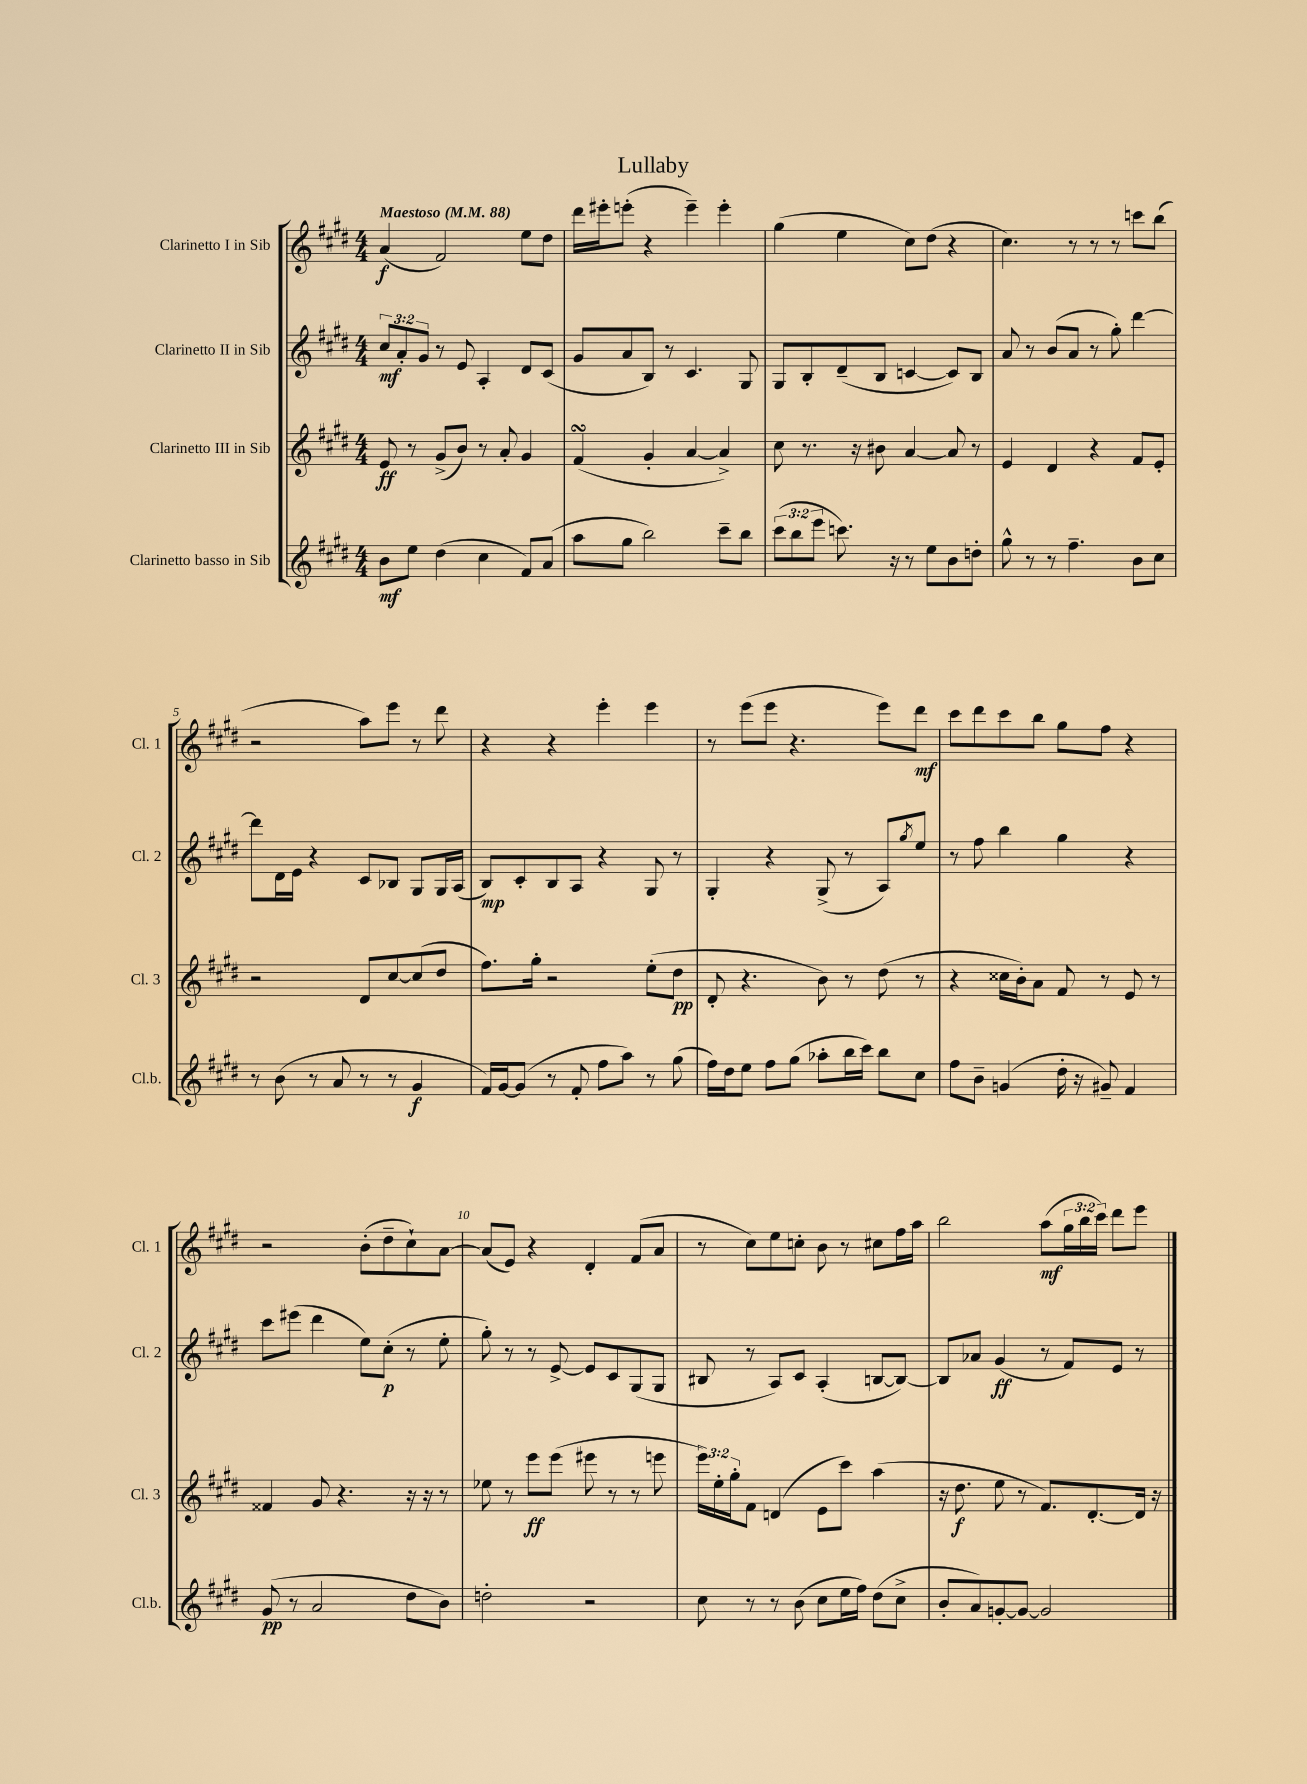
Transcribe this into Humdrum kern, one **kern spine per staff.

**kern	**dynam	**kern	**dynam	**kern	**dynam	**kern	**dynam
*part4	*part4	*part3	*part3	*part2	*part2	*part1	*part1
*staff4	*staff4	*staff3	*staff3	*staff2	*staff2	*staff1	*staff1
*I"Clarinetto basso in Sib	*	*I"Clarinetto III in Sib	*	*I"Clarinetto II in Sib	*	*I"Clarinetto I in Sib	*
*I'Cl.b.	*	*I'Cl. 3	*	*I'Cl. 2	*	*I'Cl. 1	*
*clefG2	*	*clefG2	*	*clefG2	*	*clefG2	*
*k[f#c#g#d#]	*	*k[f#c#g#d#]	*	*k[f#c#g#d#]	*	*k[f#c#g#d#]	*
*M4/4	*	*M4/4	*	*M4/4	*	*M4/4	*
*MM88	*	*MM88	*	*MM88	*	*MM88	*
=1	=1	=1	=1	=1	=1	=1	=1
!	!	!	!	!	!	!LO:TX:a:B:t=Maestoso	!
8b\L	mf	8e/	ff	12cc#/L	mf	(4a/	f
.	.	.	.	12a'/	.	.	.
8ee\J	.	8r	.	.	.	.	.
.	.	.	.	12g#/J	.	.	.
(4dd#\	.	(8g#^/L	.	8r	.	2f#/)	.
.	.	8b/J)	.	8e/	.	.	.
4cc#\	.	8r	.	4A'/	.	.	.
.	.	8a'/	.	.	.	.	.
8f#/L)	.	4g#/	.	8d#/L	.	8ee\L	.
(8a/J	.	.	.	(8c#/J	.	8dd#\J	.
=2	=2	=2	=2	=2	=2	=2	=2
8aa\L	.	(4f#sSSS/	.	8g#/L	.	16ddd#\LL	.
.	.	.	.	.	.	16eee#X'\J	.
8gg#\J	.	.	.	8a/	.	(8eeen'\J	.
2bb\)	.	4g#'/	.	8B/J)	.	4r	.
.	.	.	.	8r	.	.	.
.	.	[4a/	.	4.c#/	.	4eee~\)	.
8ccc#~\L	.	4a^/])	.	.	.	4eee'\	.
8bb\J	.	.	.	8G#/	.	.	.
=3	=3	=3	=3	=3	=3	=3	=3
(12ccc#\L	.	8cc#\	.	8G#/L	.	(4gg#\	.
12bb\	.	.	.	.	.	.	.
.	.	8.r	.	8B'/	.	.	.
12eee\J	.	.	.	.	.	.	.
8.cccn\)	.	.	.	(8d#~/	.	4ee\	.
.	.	16r	.	.	.	.	.
.	.	8b#X\	.	8B/J	.	.	.
16r	.	.	.	.	.	.	.
8r	.	[4a/	.	[4cn/	.	8cc#\L)	.
8ee\L	.	.	.	.	.	(8dd#\J	.
8b\	.	8a/]	.	8c/L])	.	4r	.
8ddn'\J	.	8r	.	8B/J	.	.	.
=4	=4	=4	=4	=4	=4	=4	=4
8gg#^^\	.	4e/	.	8a/	.	4.cc#\)	.
8r	.	.	.	8r	.	.	.
8r	.	4d#/	.	(8b/L	.	.	.
4.ff#~\	.	.	.	8a/J	.	8r	.
.	.	4r	.	8r	.	8r	.
.	.	.	.	8gg#'\)	.	8r	.
8b\L	.	8f#/L	.	[4ddd#\	.	8cccn\L	.
8cc#\J	.	8e'/J	.	.	.	(8bb\J	.
!!LO:LB:g=z
=5	=5	=5	=5	=5	=5	=5	=5
8r	.	2r	.	8ddd#\L]	.	2r	.
(8b\	.	.	.	16d#\L	.	.	.
.	.	.	.	16e\JJ	.	.	.
8r	.	.	.	4r	.	.	.
8a/	.	.	.	.	.	.	.
8r	.	8d#/L	.	8c#/L	.	8aa\L)	.
8r	.	[8cc#/	.	8B-X/J	.	8eee\J	.
4g#/	f	(8cc#/]	.	8G#/L	.	8r	.
.	.	8dd#/J	.	16G#/L	.	8ddd#\	.
.	.	.	.	(16A/JJ	.	.	.
=6	=6	=6	=6	=6	=6	=6	=6
16f#/LL)	.	8.ff#\L)	.	8B/L)	mp	4r	.
[16g#/J	.	.	.	.	.	.	.
(8g#/J]	.	.	.	8c#'/	.	.	.
.	.	16gg#'\Jk	.	.	.	.	.
8r	.	2r	.	8B/	.	4r	.
8f#'/	.	.	.	8A/J	.	.	.
8ff#\L	.	.	.	4r	.	4eee'\	.
8aa\J)	.	.	.	.	.	.	.
8r	.	(8ee'\L	.	8G#/	.	4eee\	.
(8gg#\	.	8dd#\J	pp	8r	.	.	.
=7	=7	=7	=7	=7	=7	=7	=7
16ff#\LL)	.	8d#'/	.	4G#'/	.	8r	.
16dd#\J	.	.	.	.	.	.	.
8ee\J	.	4.r	.	.	.	(8eee\L	.
8ff#\L	.	.	.	4r	.	8eee\J	.
(8gg#\J	.	.	.	.	.	4.r	.
8aa-X'\L	.	8b\)	.	(8G#^/	.	.	.
16bb\L	.	8r	.	8r	.	.	.
16ccc#\JJ)	.	.	.	.	.	.	.
8bb\L	.	(8dd#\	.	8A/L)	.	8eee\L)	.
.	.	.	.	8qgg#/	.	.	.
8cc#\J	.	8r	.	8ee/J	.	8ddd#\J	mf
=8	=8	=8	=8	=8	=8	=8	=8
8ff#\L	.	4r	.	8r	.	8ccc#\L	.
8b~\J	.	.	.	8ff#\	.	8ddd#\	.
(4gn/	.	16cc##X\LL	.	4bb\	.	8ccc#\	.
.	.	16b'\J)	.	.	.	.	.
.	.	8a\J	.	.	.	8bb\J	.
16dd#'\	.	8f#/	.	4gg#\	.	8gg#\L	.
16r	.	.	.	.	.	.	.
8g#X~/)	.	8r	.	.	.	8ff#\J	.
4f#/	.	8e/	.	4r	.	4r	.
.	.	8r	.	.	.	.	.
!!LO:LB:g=z
=9	=9	=9	=9	=9	=9	=9	=9
(8g#/	pp	4f##X/	.	8ccc#\L	.	2r	.
8r	.	.	.	(8eee#X\J	.	.	.
2a/	.	8g#/	.	4ddd#\	.	.	.
.	.	4.r	.	.	.	.	.
.	.	.	.	8ee\L)	.	(8b'\L	.
.	.	.	.	(8cc#'\J	p	8dd#~\	.
8dd#\L	.	16r	.	8r	.	8cc#`\)	.
.	.	16r	.	.	.	.	.
8b\J)	.	8r	.	8ee'\	.	[8a\J	.
=10	=10	=10	=10	=10	=10	=10	=10
2ddn'\	.	8ee-X\	.	8gg#'\)	.	(8a/L]	.
.	.	8r	.	8r	.	8e/J)	.
.	.	8eee\L	ff	8r	.	4r	.
.	.	(8eee\J	.	[8e^/	.	.	.
2r	.	8eee#X\	.	8e/L]	.	4d#'/	.
.	.	8r	.	8c#/	.	.	.
.	.	8r	.	(8G#/	.	(8f#/L	.
.	.	8eeen\	.	8G#/J	.	8a/J	.
=11	=11	=11	=11	=11	=11	=11	=11
8cc#\	.	24eee\LL)	.	8B#X/	.	8r	.
.	.	24ee'\	.	.	.	.	.
.	.	24gg#'\J	.	.	.	.	.
8r	.	8f#\J	.	8r	.	8cc#\L)	.
8r	.	(4dn/	.	8A/L)	.	8ee\	.
(8b\	.	.	.	8c#/J	.	8ccn'\J	.
8cc#\L	.	8e\L	.	(4A'/	.	8b\	.
16ee\L	.	8ccc#\J)	.	.	.	8r	.
16ff#\JJ)	.	.	.	.	.	.	.
(8dd#\L	.	(4aa\	.	[8Bn/L	.	8cc#X\L	.
8cc#^\J	.	.	.	8B/J_)	.	16ff#\L	.
.	.	.	.	.	.	16aa\JJ	.
=12	=12	=12	=12	=12	=12	=12	=12
8b'/L	.	16r	.	8B/L]	.	2bb\	.
.	.	8.dd#\	f	.	.	.	.
8a/)	.	.	.	8a-X/J	.	.	.
[8gn'/	.	8ee\	.	(4g#/	ff	.	.
8g/J_	.	8r	.	.	.	.	.
2g/]	.	8.f#/L)	.	8r	.	(8aa\L	mf
.	.	.	.	8f#/L)	.	24gg#\L	.
.	.	.	.	.	.	24bb\	.
.	.	[8.d#'/	.	.	.	.	.
.	.	.	.	.	.	24ccc#\JJ)	.
.	.	.	.	8e/J	.	8ddd#\L	.
.	.	16d#/Jk]	.	8r	.	8eee\J	.
.	.	16r	.	.	.	.	.
==	==	==	==	==	==	==	==
*-	*-	*-	*-	*-	*-	*-	*-
